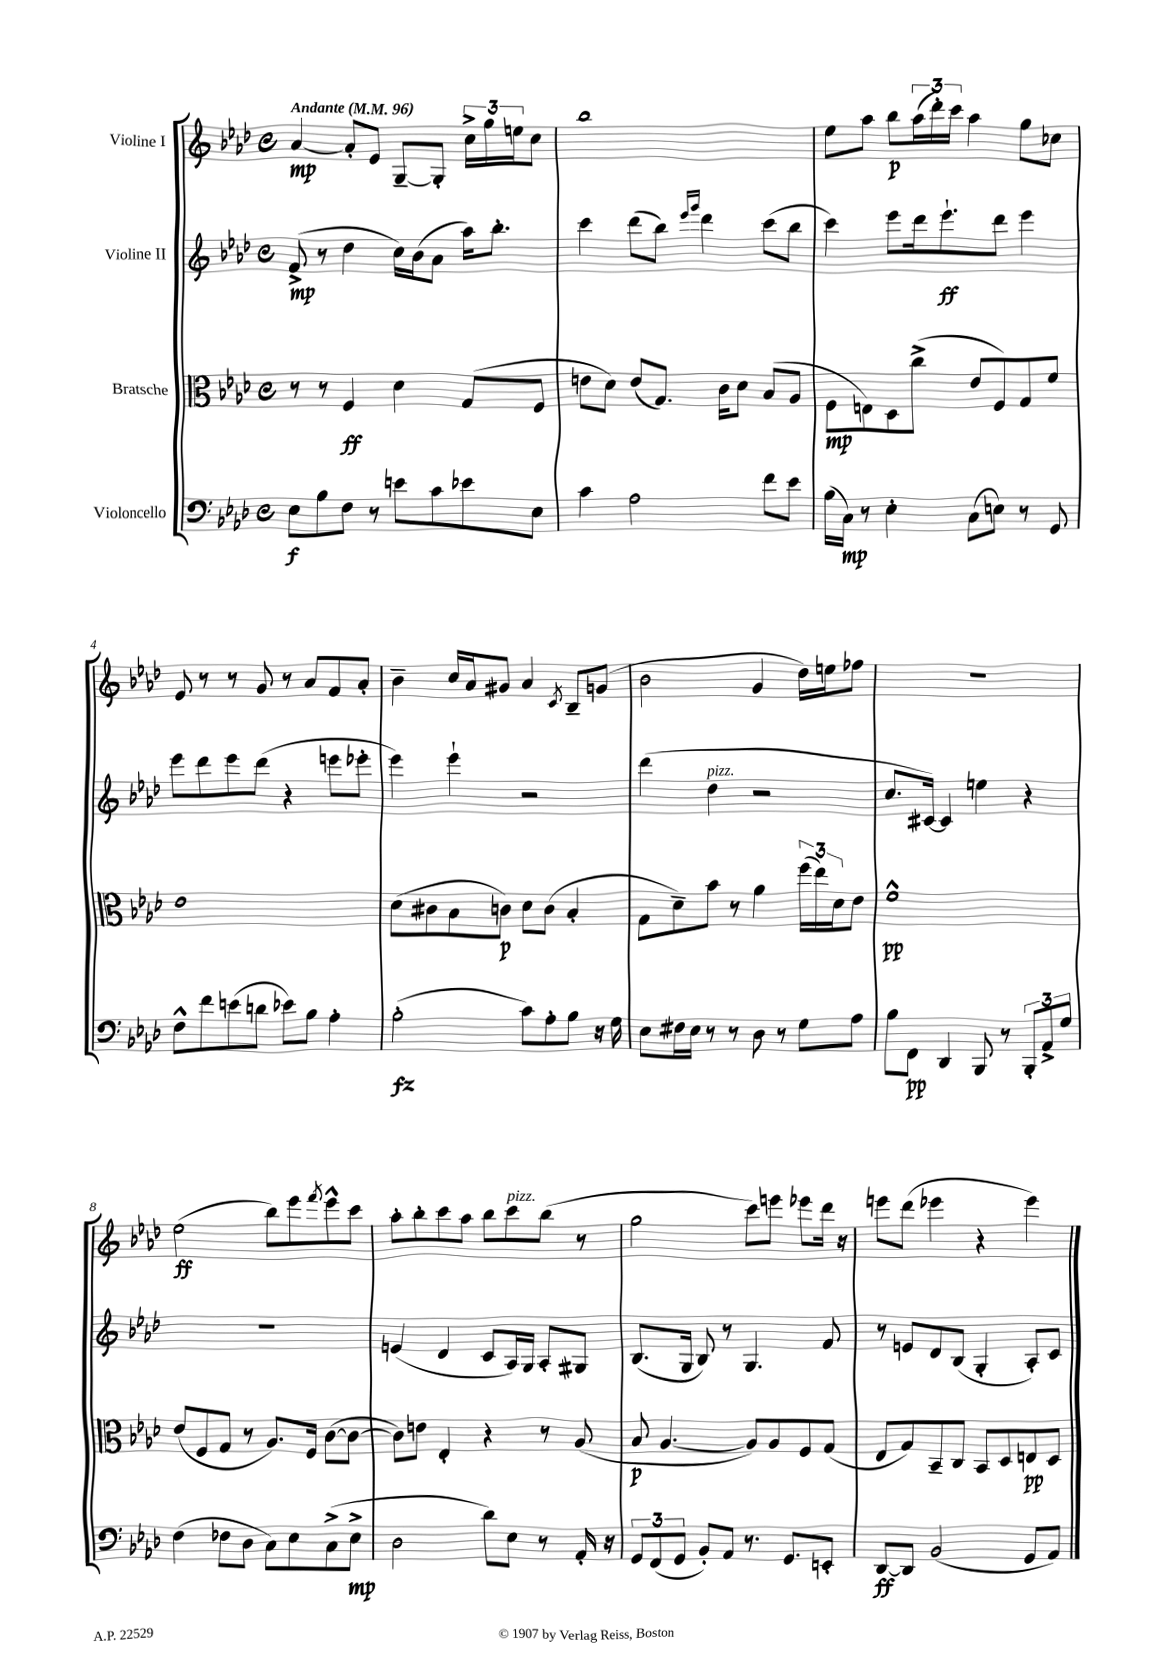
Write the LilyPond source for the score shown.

<<
\new StaffGroup <<
\new Staff = "s0" \with { instrumentName = "Violine I" } {
    \clef treble \key aes \major \defaultTimeSignature \time 4/4 \tempo "Andante" 4 = 96
    aes'4~\mp aes'8-. ees'8 g8~-- g8-. \tuplet 3/2 { c''16-> g''16 e''16 } c''8 |
    bes''1 |
    ees''8 aes''8 bes''8\p \tuplet 3/2 { aes''16( des'''16-.) c'''16 } aes''4 g''8 ces''8 |
    ees'8 r8 r8 g'8 r8 aes'8 f'8 aes'8-. |
    bes'4-- c''16 aes'16 gis'8 aes'4 \acciaccatura { c'8 } bes8-- g'8( |
    bes'2 g'4 des''16) e''16 fes''8 |
    R1 |
    ees''2\ff( bes''8) ees'''8 \acciaccatura { f'''8 } ees'''8-^ c'''8 |
    aes''8-. bes''8-. c'''8 aes''8 bes''8 c'''8^\markup { \italic "pizz." } bes''8( r8 |
    g''2 c'''8) e'''8 ees'''8 des'''16 r16 |
    e'''8 des'''8( ees'''4 r4 ees'''4) \bar "|." |
}
\new Staff = "s1" \with { instrumentName = "Violine II" } {
    \clef treble \key aes \major \defaultTimeSignature \time 4/4
    f'8->\mp( r8 des''4 c''16) bes'16( aes'8 aes''16) bes''8.-. |
    c'''4 des'''8( bes''8) \grace { ees'''16 g'''16 } des'''4 c'''8( bes''8 |
    c'''4) ees'''8 des'''16 ees'''8.-!\ff des'''8 ees'''4 |
    ees'''8 des'''8 ees'''8 des'''8( r4 e'''8 ees'''8-. |
    ees'''4) ees'''4-! r2 |
    des'''4( des''4^\markup { \italic "pizz." } r2 |
    c''8. cis'16~) cis'4 e''4 r4 |
    R1 |
    e'4( des'4 c'8 aes16) g16 aes8-. gis8 |
    bes8.( g16 bes8) r8 g4. f'8 |
    r8 e'8 des'8 bes8( g4-. aes8-.) c'8 \bar "|." |
}
\new Staff = "s2" \with { instrumentName = "Bratsche" } {
    \clef alto \key aes \major \defaultTimeSignature \time 4/4
    r8 r8 f4\ff des'4 g8( f8 |
    e'8 des'8) e'8( g8.) c'16 des'8 bes8( aes8 |
    f8\mp e8) des8 c''8->( ees'8 f8) g8 f'8 |
    ees'1 |
    des'8( cis'8 bes8 c'8\p) des'8 c'8( bes4-. |
    g8 des'8--) bes'8 r8 aes'4 \tuplet 3/2 { f''16( ees''16) des'16 } ees'8 |
    f'1-^\pp |
    ees'8( f8 g8 r8 aes8.) f16 c'8~( c'8~ |
    c'8) e'8 ees4-. r4 r8 aes8( |
    bes8\p aes4.~ aes8) aes8 f8 g8( |
    ees8 g8) bes,8-- c8 bes,8 des8 e8\pp des8 \bar "|." |
}
\new Staff = "s3" \with { instrumentName = "Violoncello" } {
    \clef bass \key aes \major \defaultTimeSignature \time 4/4
    ees8\f bes8 f8 r8 e'8 c'8 ees'8 ees8 |
    c'4 aes2 f'8 ees'8 |
    bes16( c16\mp) r8 ees4-. c8( e8) r8 g,8 |
    f8-^ f'8 e'8( d'8 ees'8) bes8 aes4-. |
    bes2-.\fz( c'8) aes8-. bes8 r16 g16 |
    ees8 fis16 ees16 r8 r8 des8 r8 g8 aes8 |
    bes8 f,8\pp des,4 bes,,8 r8 \tuplet 3/2 { bes,,8-. aes,8-> g8 } |
    f4( fes8 des8 c8) ees8 c8->( ees8->\mp |
    des2 des'8) ees8 r8 aes,16-. r16 |
    \tuplet 3/2 { g,8 f,8( g,8 } bes,8-.) aes,8 r8. g,8. e,8-. |
    des,8~\ff des,8 bes,2( g,8 aes,8) \bar "|." |
}
>>
>>
